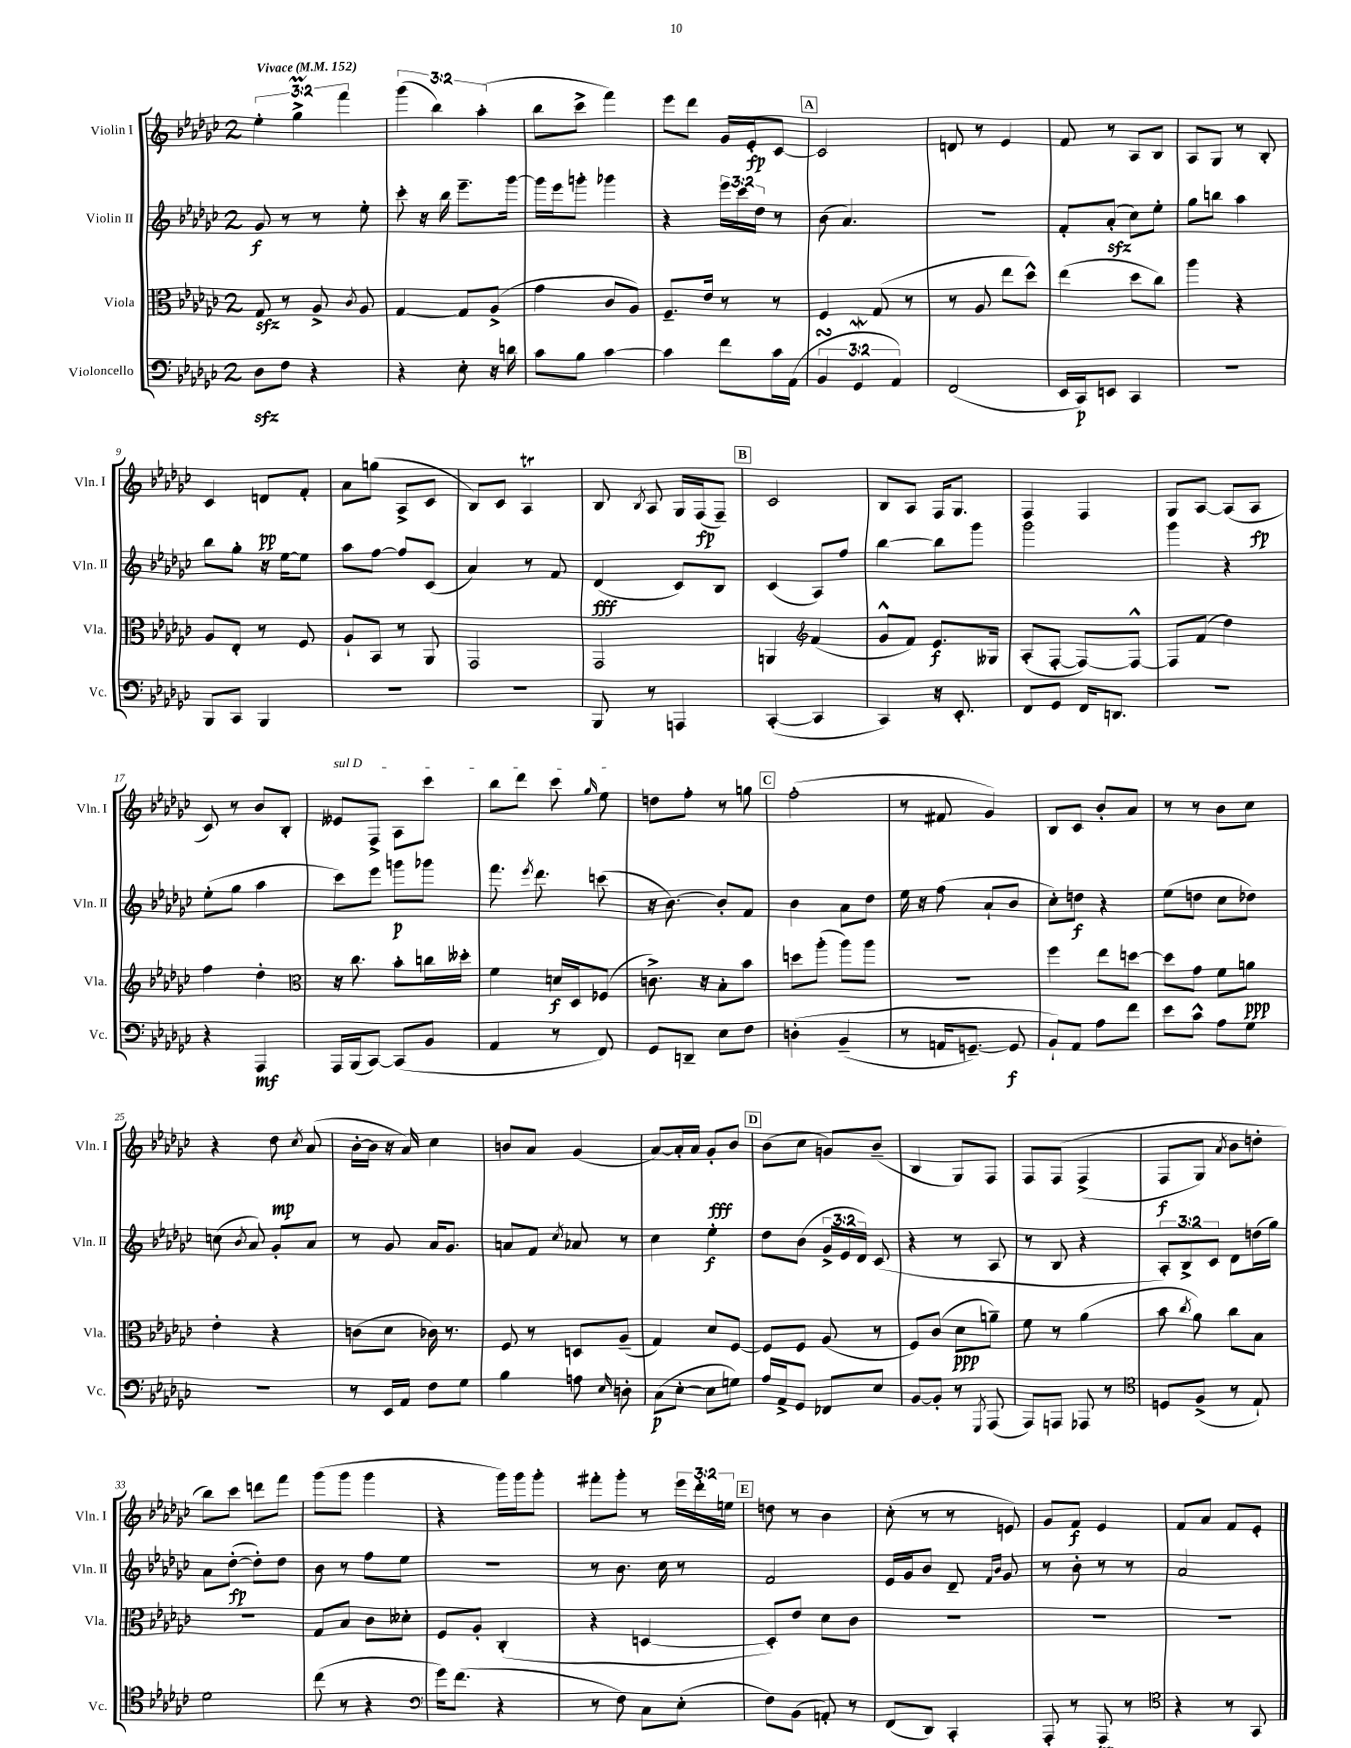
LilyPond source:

<<
\new StaffGroup <<
\new Staff = "s0" \with { instrumentName = "Violin I" shortInstrumentName = "Vln. I" } {
    \clef treble \key ges \major \once \override Staff.TimeSignature.style = #'single-digit \time 2/4 \override Staff.TupletNumber.text = #tuplet-number::calc-fraction-text \tempo "Vivace" 4 = 152
    \autoBeamOff \tuplet 3/2 { ees''4-. ges''4->\prall f'''4 } |
    \tuplet 3/2 { ges'''4( bes''4) aes''4-.( } |
    bes''8[ ces'''8]-> f'''4) |
    ees'''8[ des'''8] ges'16[ ees'16-.\fp ces'8]~ |
    \mark \markup { \box "A" } ces'2 |
    d'8 r8 ees'4 |
    f'8 r8 aes8[ bes8] |
    aes8[ ges8] r8 bes8-. |
    ces'4 d'8[\pp f'8]-. |
    aes'8[ g''8]( aes8[-> ces'8] |
    bes8[) ces'8] aes4\trill |
    bes8 \acciaccatura { bes8 } aes8 ges16[ f16\fp( f8]--) |
    \mark \markup { \box "B" } ces'2 |
    bes8[ aes8] f16[ ges8.] |
    f4 f4 |
    ges8[ aes8]~ aes8[( aes8]\fp |
    ces'8) r8 bes'8[ bes8]-. |
    \once \override TextSpanner.bound-details.left.text = \markup { \italic "sul D" } eeses'8[\startTextSpan f8]-> aes8[ ces'''8] |
    bes''8[ des'''8] ces'''8 \grace { ges''16 } ees''8\stopTextSpan |
    d''8[ f''8]-. r8 g''8 |
    \mark \markup { \box "C" } f''2-.( |
    r8 fis'8 ges'4) |
    bes8[ ces'8] bes'8[-. aes'8] |
    r8 r8 bes'8[ ces''8] |
    r4 des''8\mp \acciaccatura { ces''8 } aes'8( |
    bes'16[~-. bes'16] r16 aes'16) ces''4 |
    b'8[ aes'8] ges'4( |
    aes'8[~) aes'16-. aes'16] ges'8[-.\fff bes'8] |
    \mark \markup { \box "D" } bes'8[( ces''8] g'8[) bes'8]--( |
    bes4 ges8[) f8] |
    f8[ f8]\( f4->( |
    f8[\f ges8]) \acciaccatura { aes'8 } bes'8[ d''8]-. |
    bes''8[\) ces'''8] d'''8[ f'''8] |
    ges'''8[( ges'''8] ges'''4 |
    r4 ges'''16[) ges'''16 ges'''8]-. |
    fis'''8[-. ges'''8]-. r8 \tuplet 3/2 { ees'''16[ des'''16-. e''16] } |
    \mark \markup { \box "E" } d''8 r8 bes'4 |
    ces''8-.( r8 r8 e'8) |
    ges'8[ f'8]\f ees'4 |
    f'8[ aes'8] f'8[ ees'8]-. \bar "|." |
}
\new Staff = "s1" \with { instrumentName = "Violin II" shortInstrumentName = "Vln. II" } {
    \clef treble \key ges \major \once \override Staff.TimeSignature.style = #'single-digit \time 2/4 \override Staff.TupletNumber.text = #tuplet-number::calc-fraction-text
    \autoBeamOff ges'8\f r8 r8 ees''8-. |
    ces'''8-. r16 bes''16 ees'''8.[-- ges'''16]~ |
    ges'''16[ ees'''16 g'''8]-. ges'''4 |
    r4 \tuplet 3/2 { ees'''16[ ces'''16 des''16] } r8 |
    \mark \markup { \box "A" } bes'8( aes'4.) |
    r2 |
    f'8[-. aes'8]-.\sfz( ces''8[) ees''8]-. |
    ges''8[ b''8] aes''4 |
    bes''8[ ges''8]-. r16 ees''16[~ ees''8] |
    aes''8[ f''8]~ f''8[ ces'8]( |
    aes'4) r8 f'8 |
    des'4\fff( ces'8[) bes8] |
    \mark \markup { \box "B" } ces'4( aes8[) f''8] |
    bes''4~ bes''8[ ges'''8] |
    ges'''2 |
    ges'''4 r4 |
    ees''8[-.( ges''8] aes''4 |
    ces'''8[) ees'''8] g'''8[\p ges'''8] |
    f'''8. \acciaccatura { ees'''8 } des'''8. c'''8( |
    r16 bes'8.~) bes'8[-. f'8] |
    \mark \markup { \box "C" } bes'4 aes'8[ des''8] |
    ees''16 r16 f''8( aes'8[-! bes'8] |
    ces''8[-.) d''8]\f r4 |
    ees''8[( d''8] ces''8[ des''8]) |
    c''8( \acciaccatura { bes'8 } aes'8) ges'8[-. aes'8] |
    r8 ges'8 aes'16[ ges'8.] |
    a'8[ f'8] \acciaccatura { ces''8 } aes'8 r8 |
    ces''4 ees''4-.\f |
    \mark \markup { \box "D" } des''8[ bes'8]( \tuplet 3/2 { ges'16[-> ees'16 des'16]) } ces'8( |
    r4 r8 aes8 |
    r8 bes8 r4 |
    \tuplet 3/2 { aes8[-.) bes8-> ces'8] } des'8[ d''16( ges''16]) |
    aes'8[ des''8]~-.\fp( des''8[-.) des''8] |
    bes'8 r8 f''8[ ees''8] |
    r2 |
    r8 bes'8. ces''16 r8 |
    \mark \markup { \box "E" } f'2 |
    ees'16[ ges'16 bes'8] des'8-- \grace { f'16[ bes'16] } ges'8 |
    r8 bes'8-. r8 r8 |
    aes'2 \bar "|." |
}
\new Staff = "s2" \with { instrumentName = "Viola" shortInstrumentName = "Vla." } {
    \clef alto \key ges \major \once \override Staff.TimeSignature.style = #'single-digit \time 2/4
    \autoBeamOff ges8\sfz r8 aes8-> \acciaccatura { ces'8 } aes8 |
    ges4~ ges8[ aes8]->( |
    ges'4 ces'8[ aes8]) |
    f8.[-- ees'16] r8 r8 |
    \mark \markup { \box "A" } f4 ges8( r8 |
    r8 aes8 ees''8[ des''8]-^) |
    ees''4( des''8[ ces''8]) |
    aes''4 r4 |
    aes8[ ees8]-. r8 f8 |
    aes8[-! bes,8] r8 aes,8 |
    ges,2 |
    ges,2 |
    \mark \markup { \box "B" } a,4 \clef treble f'4( |
    ges'8[-^ f'8]) ees'8.[\f geses16] |
    aes8[-.( f8]~-. f8[~) f8]~-^ |
    f8[ f'8]( des''4) |
    f''4 des''4-. |
    \clef alto r16 ces''8. bes'8[-. c''16 deses''16]-. |
    f'4 d'16[\f des16 fes8]( |
    c'8.->) r16 bes8[-. bes'8] |
    \mark \markup { \box "C" } d''8[ aes''8]-.( aes''8[) aes''8] |
    r2 |
    f''4 ees''8[ d''8]~ |
    d''8[ ges'8] f'8[ a'8]\ppp |
    ees'4-. r4 |
    c'8[( des'8] ces'16) r8. |
    f8 r8 d8[ aes8]--( |
    ges4) des'8[ f8]~ |
    \mark \markup { \box "D" } f8[ f8] aes8( r8 |
    f8[) ces'8]( des'8[\ppp a'8]--) |
    f'8 r8 aes'4( |
    bes'8 \acciaccatura { ces''8 } aes'8) ces''8[ bes8] |
    R2 |
    ges8[ bes8] ces'8[ deses'8]-. |
    f8[ aes8]-. ces4-.( |
    r4 d4~ |
    \mark \markup { \box "E" } d8[-.) ees'8] des'8[ ces'8] |
    R2 |
    R2 |
    R2 \bar "|." |
}
\new Staff = "s3" \with { instrumentName = "Violoncello" shortInstrumentName = "Vc." } {
    \clef bass \key ges \major \once \override Staff.TimeSignature.style = #'single-digit \time 2/4 \override Staff.TupletNumber.text = #tuplet-number::calc-fraction-text
    \autoBeamOff des8[\sfz f8] r4 |
    r4 ees8-. r16 d'16 |
    ces'8[ bes8] ces'4~ |
    ces'4 f'8[ ces'16 aes,16]( |
    \mark \markup { \box "A" } \tuplet 3/2 { bes,4\turn ges,4\mordent aes,4) } |
    f,2( |
    ees,16[ ces,16\p) e,8] ces,4 |
    r2 |
    bes,,8[ ces,8] bes,,4 |
    R2 |
    R2 |
    bes,,8 r8 a,,4 |
    \mark \markup { \box "B" } ces,4~-.( ces,4 |
    ces,4) r16 ees,8.-. |
    f,8[ ges,8] f,16[ d,8.] |
    R2 |
    r4 aes,,4\mf |
    aes,,16[ bes,,16( ces,8]~) ces,8[( bes,8] |
    aes,4 r8 f,8) |
    ges,8[ d,8]-- ees8[ f8] |
    \mark \markup { \box "C" } d4-.\( bes,4--( |
    r8 a,16[ g,8.]~--) g,8\f |
    bes,8[-!\) aes,8] aes8[ f'8] |
    ees'8[ ces'8]-^ aes8[ ges8] |
    r2 |
    r8 ees,16[ aes,16] f8[ ges8] |
    bes4 a8 \grace { ees16 } d8-. |
    ces8[\p( ees8]~-. ees8[ g8]) |
    \mark \markup { \box "D" } aes16[ aes,16-> ges,8] fes,8[ ees8] |
    bes,8[~ bes,8]-. r8 \acciaccatura { ges,,8 } aes,,8( |
    aes,,8[) a,,8] aes,,8 r8 |
    \clef tenor d8[ f8]->( r8 ees8-!) |
    des'2 |
    ces''8( r8 r4 |
    \clef bass ges'16[) f'8.]( r4 |
    r8 f8) ces8[ ees8]-.( |
    \mark \markup { \box "E" } f8[) bes,8]( a,8-.) r8 |
    f,8[( des,8]) ces,4-. |
    aes,,8-. r8 aes,,8\pp r8 |
    \clef tenor r4 r8 ges,8 \bar "|." |
}
>>
>>
